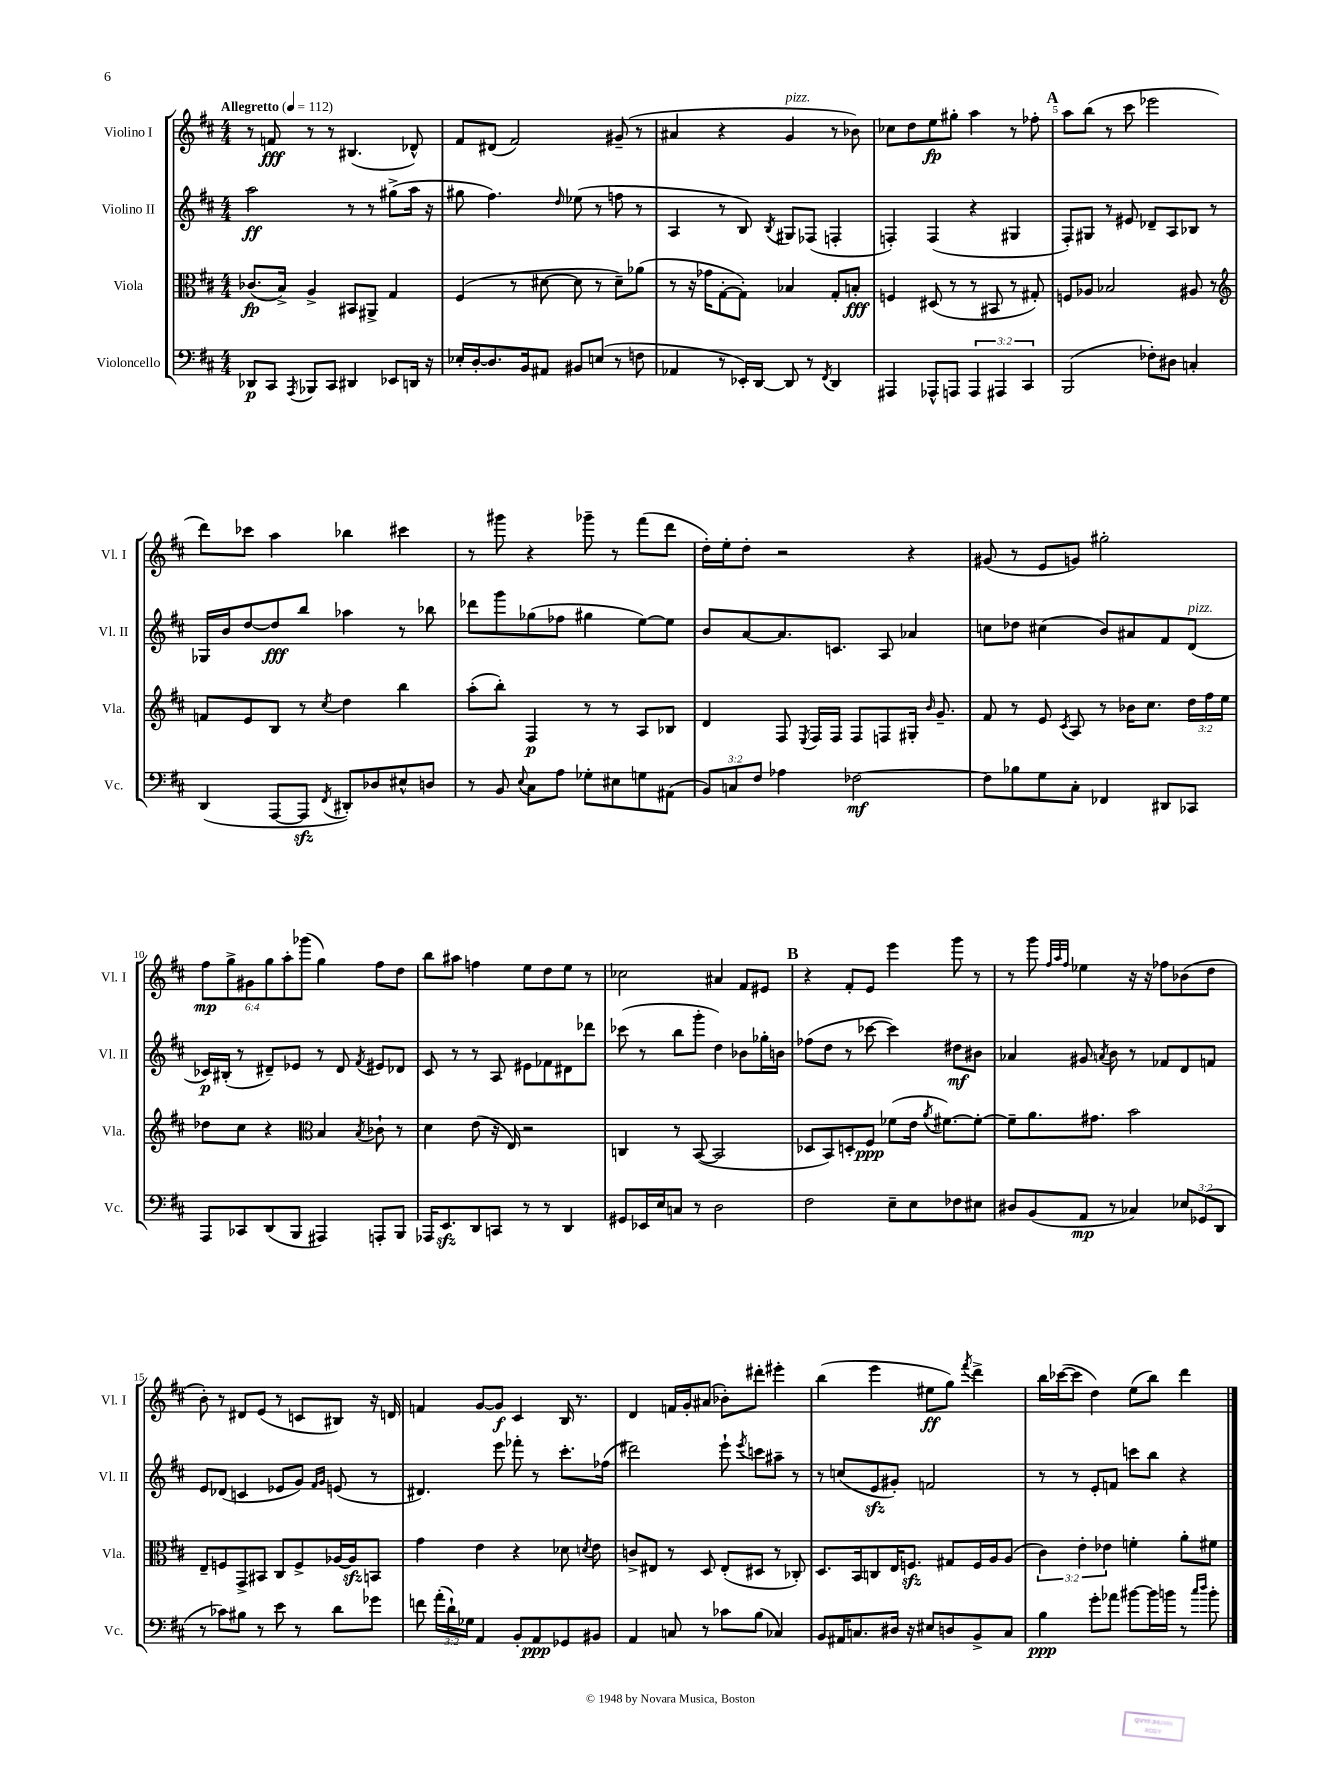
<<
\new StaffGroup <<
\new Staff = "s0" \with { instrumentName = "Violino I" shortInstrumentName = "Vl. I" } {
    \clef treble \key d \major \numericTimeSignature \time 4/4 \override Staff.TupletNumber.text = #tuplet-number::calc-fraction-text \tempo "Allegretto" 4 = 112
    \autoBeamOff r8 f'8\fff r8 r8 bis4.( des'8-^) |
    fis'8[ dis'8]( fis'2) gis'8--( r8 |
    ais'4 r4 g'4^\markup { \italic "pizz." } r8 bes'8) |
    ces''8[ d''8 e''8\fp gis''8]-. a''4 r8 fes''8-. |
    \mark \markup { \bold "A" } a''8[ b''8]( r8 cis'''8 ees'''2 |
    d'''8[) ces'''8] a''4 bes''4 cis'''4 |
    r8 gis'''8 r4 ges'''8-- r8 fis'''8[( d'''8] |
    d''16[-.) e''16-. d''8]-. r2 r4 |
    gis'8( r8 e'8[ g'8]) gis''2-. |
    \tuplet 6/4 { fis''8[\mp g''8-> gis'8 g''8 a''8-. ges'''8]( } g''4) fis''8[ d''8] |
    b''8[ ais''8] f''4 e''8[ d''8 e''8] r8 |
    ces''2 ais'4 fis'8[ eis'8] |
    \mark \markup { \bold "B" } r4 fis'8[-. e'8] e'''4 g'''8 r8 |
    r8 g'''8 \grace { fis''32[ a''32 fis''32] } ees''4 r16 r16 fes''8[ bes'8( d''8] |
    b'8-.) r8 dis'8[ e'8]( r8 c'8[ bis8]) r16 d'16 |
    f'4 g'8[~ g'8]\f cis'4 b16 r8. |
    d'4 f'16[ g'16-. ais'8]( bes'8[-.) dis'''8]-. eis'''4-. |
    b''4( e'''4 eis''8[\ff g''8]) \acciaccatura { fis'''8 } d'''4-> |
    b''16[ ces'''16~( ces'''8] d''4) e''8[( b''8]) d'''4 \bar "|." |
}
\new Staff = "s1" \with { instrumentName = "Violino II" shortInstrumentName = "Vl. II" } {
    \clef treble \key d \major \numericTimeSignature \time 4/4
    \autoBeamOff a''2\ff r8 r8 gis''8[->( a''16] r16 |
    gis''8 fis''4.) \grace { d''16 } ees''8( r8 f''8 r8 |
    a4 r8 b8) \acciaccatura { b8 } gis8[ fes8]( f4-. |
    f4-.) f4( r4 gis4 |
    \mark \markup { \bold "A" } fis8[-.) gis8] r8 eis'8 des'8[-- a8 bes8] r8 |
    ges16[ b'16 d''8~ d''8\fff b''8] aes''4 r8 bes''8 |
    des'''8[ g'''8 ges''8( fes''8] gis''4 e''8[~) e''8] |
    b'8[ a'8~ a'8. c'8.] a8 aes'4 |
    c''8[ des''8] cis''4( b'8[) ais'8 fis'8 d'8]^\markup { \italic "pizz." }( |
    ces'16[\p) bis16]-.( r8 dis'8[--) ees'8] r8 dis'8 \acciaccatura { fis'8 } eis'8[ des'8] |
    cis'8 r8 r8 a8 eis'8[ fes'8 dis'8 des'''8] |
    ces'''8( r8 b''8[ g'''8]-. d''4) bes'8[ ges''16-. b'16] |
    \mark \markup { \bold "B" } fes''8[( d''8] r8 ces'''8~ ces'''4) dis''8[\mf bis'8] |
    aes'4 gis'8 \acciaccatura { a'8 } b'8 r8 fes'8[ d'8 f'8] |
    e'8[ des'8]( c'4 ees'8[ g'8]) \grace { fis'16[ g'16] } e'8( r8 |
    dis'4.) e'''8 fes'''8-. r8 cis'''8.[-. fes''16]( |
    dis'''2) e'''8-! \acciaccatura { e'''8 } c'''8[ ais''8]-- r8 |
    r8 c''8[( e'8\sfz gis'8]-.) f'2 |
    r8 r8 e'8[-. f'8] c'''8[ b''8] r4 \bar "|." |
}
\new Staff = "s2" \with { instrumentName = "Viola" shortInstrumentName = "Vla." } {
    \clef alto \key d \major \numericTimeSignature \time 4/4 \override Staff.TupletNumber.text = #tuplet-number::calc-fraction-text
    \autoBeamOff ces'8.[\fp( b16]->) a4-> bis,8[ ais,8]-> g4 |
    fis4( r8 dis'8~ dis'8 r8 dis'8[--) aes'8]( |
    r8 r16 ges'16[ g8~-. g8]-.) bes4 g8[-. b8]-.\fff |
    f4 dis8( r8 r8 bis,8 r8 gis8-.) |
    \mark \markup { \bold "A" } f8[ aes8] bes2 ais8 r8 |
    \clef treble f'8[ e'8 b8] r8 \acciaccatura { cis''8 } d''4 b''4 |
    a''8[-.( b''8]-.) fis4\p r8 r8 a8[ bes8] |
    d'4 fis8 \acciaccatura { e8 } fis16[ fis16] fis8[ f8 gis16]-. \grace { b'16 } g'8.-- |
    fis'8 r8 e'8 \acciaccatura { cis'8 } a8 r8 bes'16[ cis''8.] \tuplet 3/2 { d''16[ fis''16 e''16] } |
    des''8[ cis''8] r4 \clef alto b4 \acciaccatura { b8 } ces'8-! r8 |
    d'4 e'8( r16 e16) r2 |
    c4 r8 b,8~( b,2 |
    \mark \markup { \bold "B" } des8[ b,8) d8-. fis8]\ppp fes'8[( e'16] \acciaccatura { a'8 } fis'8.[~) fis'8]~-. |
    fis'8[-- a'8. gis'8.] b'2 |
    e8[-- f8 g,8-> bis,8] cis8[ f8-> aes16~ aes16\sfz b,8] |
    g'4 e'4 r4 des'8 \acciaccatura { d'8 } e'8 |
    c'8[-> eis8] r8 d8 eis8[-.( dis8] r8 ces8-.) |
    d8.[ b,16 c8 e16 f8.]\sfz gis8[ f16 a16 a8]( |
    \tuplet 3/2 { cis'4) e'4-. ees'4 } f'4-. a'8[-. fis'8] \bar "|." |
}
\new Staff = "s3" \with { instrumentName = "Violoncello" shortInstrumentName = "Vc." } {
    \clef bass \key d \major \numericTimeSignature \time 4/4 \override Staff.TupletNumber.text = #tuplet-number::calc-fraction-text
    \autoBeamOff des,8[\p cis,8] \acciaccatura { a,,8 } bes,,8[ cis,8] dis,4 ees,8[ d,16] r16 |
    ees16[-. d16~-. d8. b,16 ais,8] bis,8[ e8]( r8 f8 |
    aes,4 r8 ees,16[-.) d,16]~ d,8 r8 \acciaccatura { fis,8 } d,4 |
    ais,,4 aes,,8[-^ a,,8] \tuplet 3/2 { a,,4 ais,,4 cis,4 } |
    \mark \markup { \bold "A" } b,,2( fes8[-.) dis8] c4-. |
    d,4( a,,8[~ a,,8]\sfz \acciaccatura { fis,8 } dis,8[-.) des8 eis8-^ d8] |
    r8 b,8 \appoggiatura { e8 } cis8[ a8] ges8[-. eis8 g8 ais,8]( |
    \tuplet 3/2 { b,8[) c8 fis8] } aes4 fes2~\mf |
    fes8[ bes8 g8 cis8]-. fes,4 dis,8[ ces,8] |
    a,,8[ ces,8 d,8( b,,8] ais,,4) a,,8[-. b,,8] |
    aes,,16[ e,8.\sfz d,8 c,8] r8 r8 d,4 |
    gis,8[ ees,16 e16 c8] r8 d2 |
    \mark \markup { \bold "B" } fis2 e8[-- e8 fes8 eis8] |
    dis8[ b,8( a,8]\mp r8 ces4) \tuplet 3/2 { ees8[ ges,8( d,8] } |
    r8 ces'8[) bis8] r8 e'8 r8 d'8[ ges'8] |
    f'8 \tuplet 3/2 { a'16[-.( d'16-!) ges16] } a,4 b,8[-. a,8\ppp ges,8 bis,8] |
    a,4 c8 r8 ces'8[ b8]( ces4) |
    b,8[ ais,16 c8. dis16] r16 eis8[ d8 b,8-> c8] |
    b4\ppp g'8[-. aes'8] bis'8[~ bis'16 b'16] r8 \grace { cis''16[ d''16] } b'8-. \bar "|." |
}
>>
>>
\layout { \context { \Score \override BarNumber.break-visibility = ##(#f #t #t) barNumberVisibility = #(every-nth-bar-number-visible 5) } }
